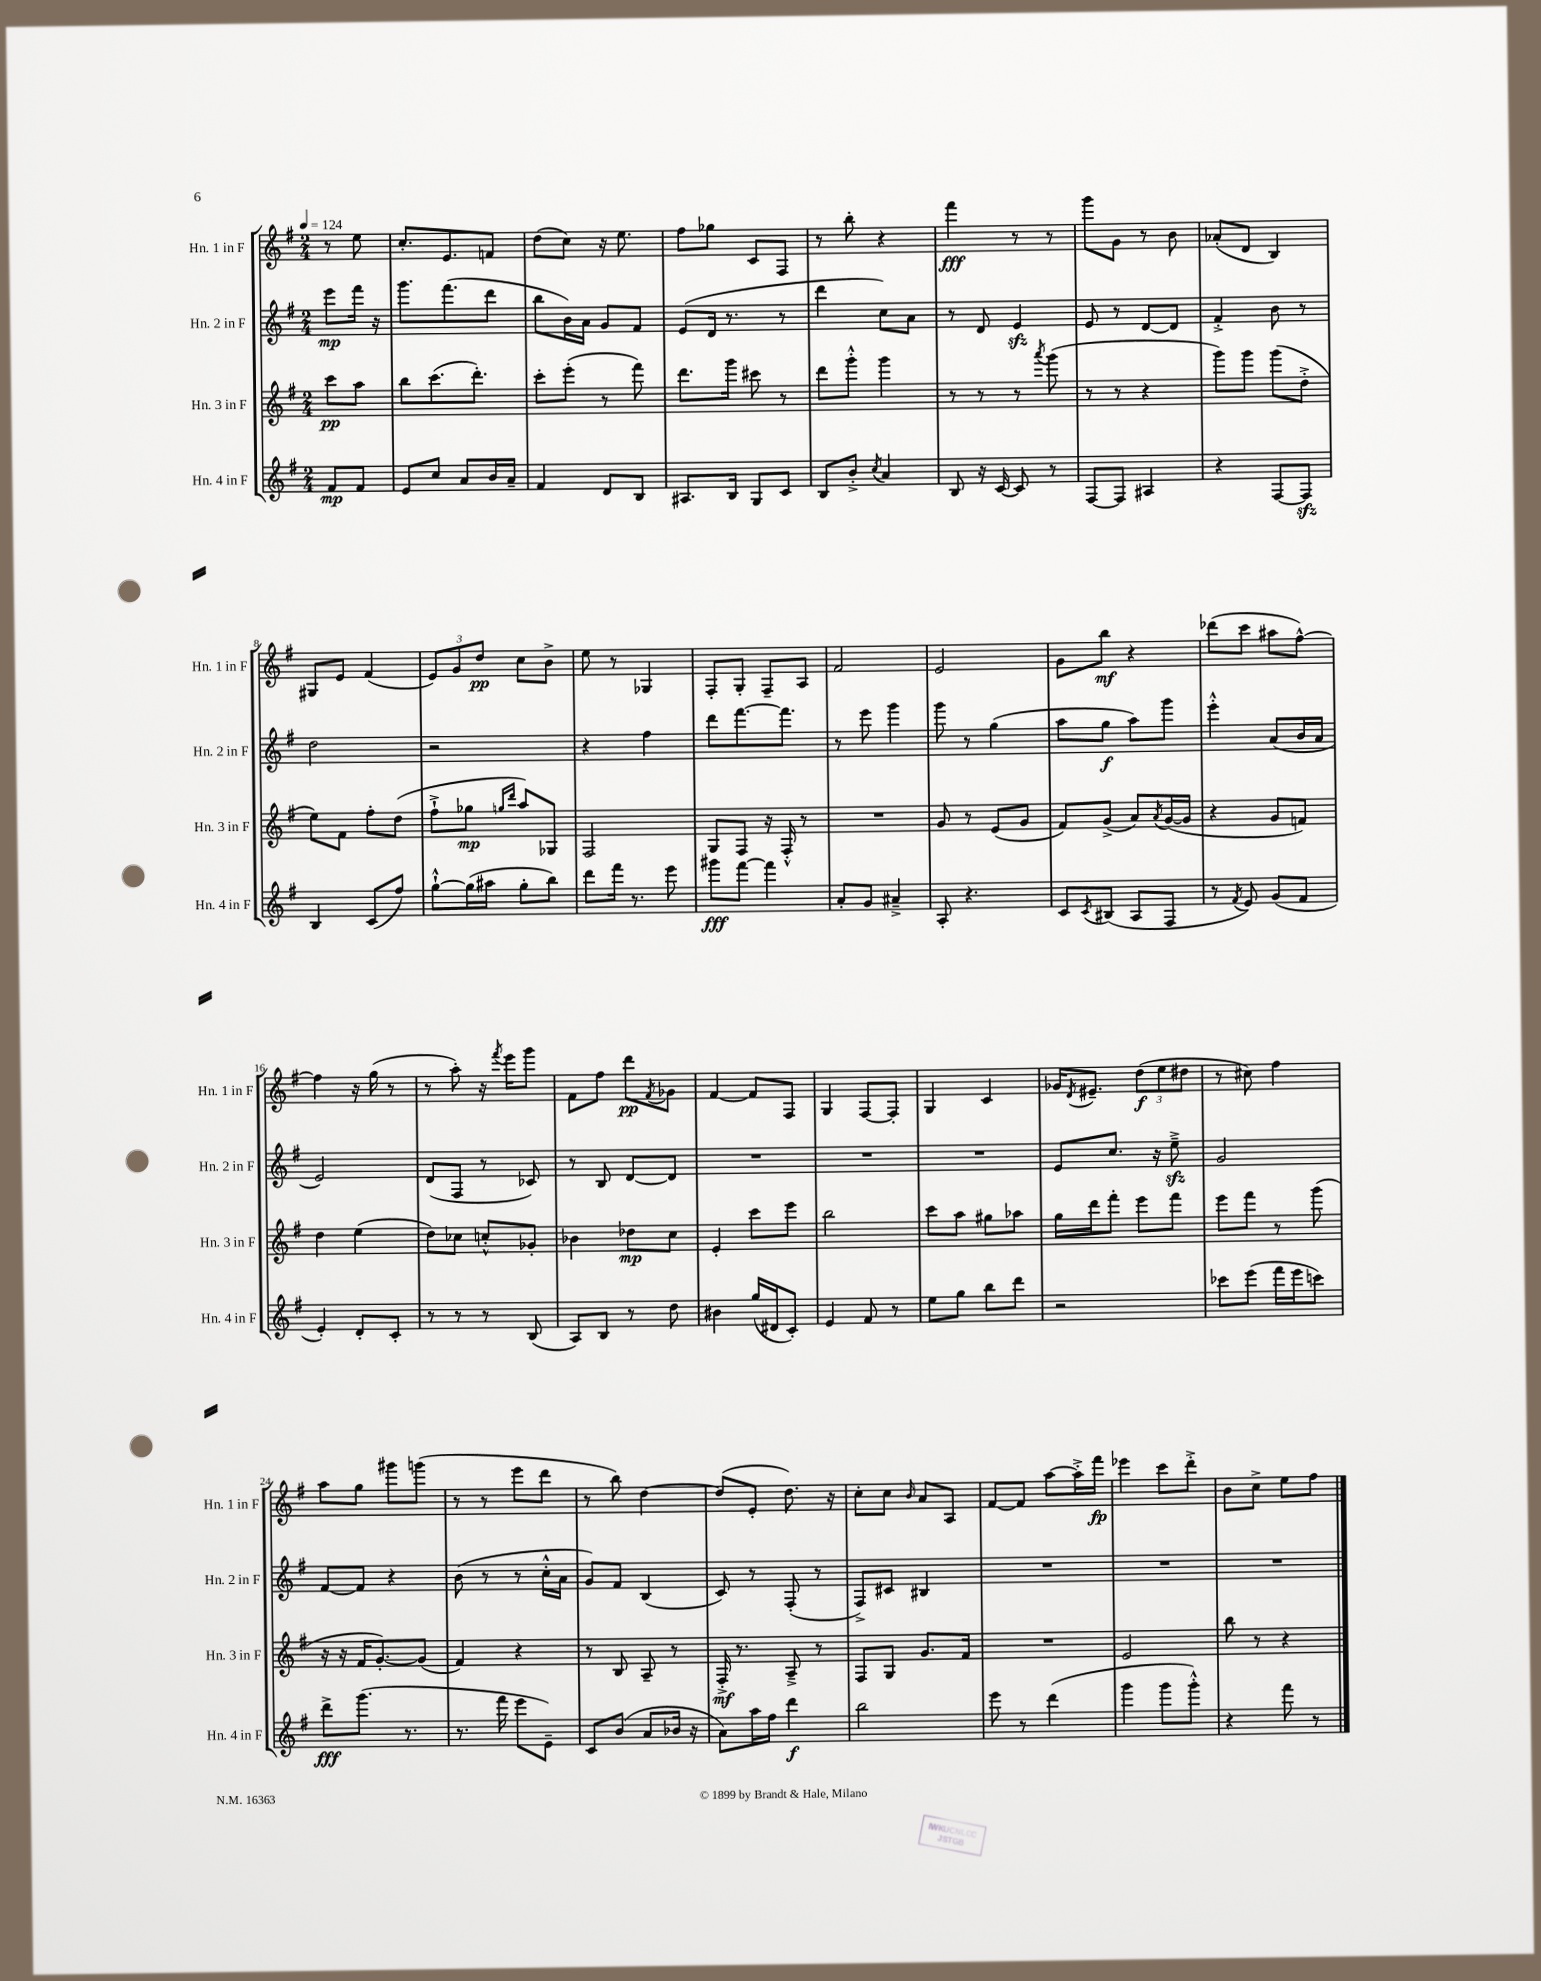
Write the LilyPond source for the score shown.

<<
\new StaffGroup <<
\new Staff = "s0" \with { instrumentName = "Hn. 1 in F" shortInstrumentName = "Hn. 1 in F" } {
    \clef treble \key g \major \numericTimeSignature \time 2/4 \partial 4 \tempo 4 = 124
    r8 e''8 |
    c''8.-. e'8. f'8 |
    d''8( c''8) r16 e''8. |
    fis''8 ges''8 c'8 fis8 |
    r8 b''8-. r4 |
    fis'''4\fff r8 r8 |
    g'''8 g'8 r8 b'8 |
    aes'8-.( d'8 b4) |
    gis8 e'8 fis'4( |
    \tuplet 3/2 { e'8) g'8 d''8\pp } c''8 b'8-> |
    e''8 r8 ges4 |
    fis8-. g8-. fis8-- a8 |
    fis'2 |
    e'2 |
    g'8 b''8\mf r4 |
    des'''8( c'''8 ais''8 fis''8~-^) |
    fis''4 r16 g''16( r8 |
    r8 a''8-.) r16 \acciaccatura { fis'''8 } e'''16 g'''8 |
    fis'8 fis''8 d'''8\pp \acciaccatura { fis'8 } ges'8 |
    fis'4~ fis'8 fis8 |
    g4 fis8~ fis8-. |
    g4 c'4 |
    ges'16 \acciaccatura { d'8 } eis'8.-- \tuplet 3/2 { d''8\f( e''8 dis''8 } |
    r8 cis''8) fis''4 |
    a''8 g''8 gis'''8 g'''8( |
    r8 r8 e'''8 d'''8 |
    r8 b''8) d''4~ |
    d''8( e'8-. d''8.) r16 |
    c''8-. c''8 \grace { b'16 } a'8 a8 |
    fis'8~ fis'8 a''8~ a''16-.-> fis'''16\fp |
    ees'''4 c'''8 d'''8-.-> |
    b'8 c''8-> e''8 fis''8 \bar "|." |
}
\new Staff = "s1" \with { instrumentName = "Hn. 2 in F" shortInstrumentName = "Hn. 2 in F" } {
    \clef treble \key g \major \numericTimeSignature \time 2/4 \partial 4
    e'''8\mp fis'''16 r16 |
    g'''8. fis'''8.( d'''8 |
    b''8 b'16) a'16 g'8 fis'8 |
    e'8( d'16 r8. r8 |
    d'''4 c''8) a'8 |
    r8 d'8 e'4\sfz |
    e'8 r8 d'8~ d'8 |
    fis'4-.-> b'8 r8 |
    d''2 |
    r2 |
    r4 fis''4 |
    d'''8 fis'''8.~ fis'''8. |
    r8 e'''8 g'''4 |
    g'''8 r8 g''4( |
    a''8 g''8\f a''8) g'''8 |
    e'''4-.-^ a'8( b'16 a'16 |
    e'2) |
    d'8( fis8 r8 ces'8) |
    r8 b8 d'8~ d'8 |
    R2 |
    R2 |
    R2 |
    e'8 c''8. r16 e''8--->\sfz |
    g'2 |
    fis'8~ fis'8 r4 |
    b'8( r8 r8 c''16-.-^ a'16 |
    g'8) fis'8 b4( |
    c'8) r8 fis8-.( r8 |
    fis8->) cis'8 bis4 |
    R2 |
    R2 |
    R2 \bar "|." |
}
\new Staff = "s2" \with { instrumentName = "Hn. 3 in F" shortInstrumentName = "Hn. 3 in F" } {
    \clef treble \key g \major \numericTimeSignature \time 2/4 \partial 4
    c'''8\pp a''8 |
    b''8 c'''8.( d'''8.-.) |
    c'''8-. e'''8-.( r8 fis'''8) |
    d'''8. g'''16 cis'''8 r8 |
    d'''8 g'''8-.-^ g'''4 |
    r8 r8 r8 \acciaccatura { a'''8 } g'''8( |
    r8 r8 r4 |
    g'''8) g'''8 g'''8( d''8-.-> |
    e''8) fis'8 fis''8-. d''8( |
    fis''8-!-> ges''8\mp \grace { g''16 d'''16 } a''8) ges8 |
    fis2 |
    g8 fis8 r16 fis16-.-^ r8 |
    R2 |
    g'8 r8 e'8( g'8 |
    fis'8) g'8->( a'8) \acciaccatura { a'8 } g'16~( g'16 |
    r4 g'8 f'8) |
    d''4 e''4( |
    d''8) ces''8 c''8-.-^ ges'8-. |
    bes'4 des''8\mp c''8 |
    e'4-. c'''8 e'''8 |
    b''2 |
    c'''8 a''8 gis''8 aes''8 |
    g''16 d'''16 fis'''8-. e'''8 fis'''8 |
    e'''8 fis'''8 r8 g'''8( |
    r16 r16 fis'16 g'8.~-.) g'8( |
    fis'4) r4 |
    r8 b8 a8-- r8 |
    fis16-.->\mf r8. a8---> r8 |
    fis8 g8 g'8. fis'16 |
    R2 |
    e'2 |
    b''8 r8 r4 \bar "|." |
}
\new Staff = "s3" \with { instrumentName = "Hn. 4 in F" shortInstrumentName = "Hn. 4 in F" } {
    \clef treble \key g \major \numericTimeSignature \time 2/4 \partial 4
    fis'8\mp fis'8 |
    e'8 c''8 a'8 b'16 a'16-- |
    fis'4 d'8 b8 |
    ais8. b16 g8 c'8 |
    b8 b'8-.-> \acciaccatura { c''8 } a'4 |
    b8 r16 c'16~ c'8 r8 |
    fis8~ fis8 ais4 |
    r4 fis8~ fis8\sfz |
    b4 c'8( fis''8) |
    g''8~-!-^ g''16( ais''16 g''8-. b''8) |
    d'''8 fis'''16 r8. e'''8 |
    gis'''8\fff fis'''8~ fis'''4 |
    a'8-. g'8 ais'4---> |
    a8-. r4. |
    c'8 \acciaccatura { c'8 } bis8( a8 fis8 |
    r8 \acciaccatura { fis'8 } e'8) g'8( fis'8 |
    e'4-.) d'8-. c'8-. |
    r8 r8 r8 b8( |
    a8) b8 r8 d''8 |
    bis'4 g''16( dis'16 c'8-.) |
    e'4 fis'8 r8 |
    e''8 g''8 b''8 d'''8 |
    r2 |
    ces'''8 e'''8( fis'''16 e'''16 c'''8) |
    d'''8->\fff g'''8.( r8. |
    r8. fis'''16 e'''8 e'8--) |
    c'8 b'8( a'8 bes'16 r16 |
    a'8) a''16 fis''16 d'''4\f |
    b''2 |
    e'''8 r8 d'''4( |
    g'''4 g'''8 g'''8-.-^) |
    r4 fis'''8 r8 \bar "|." |
}
>>
>>
